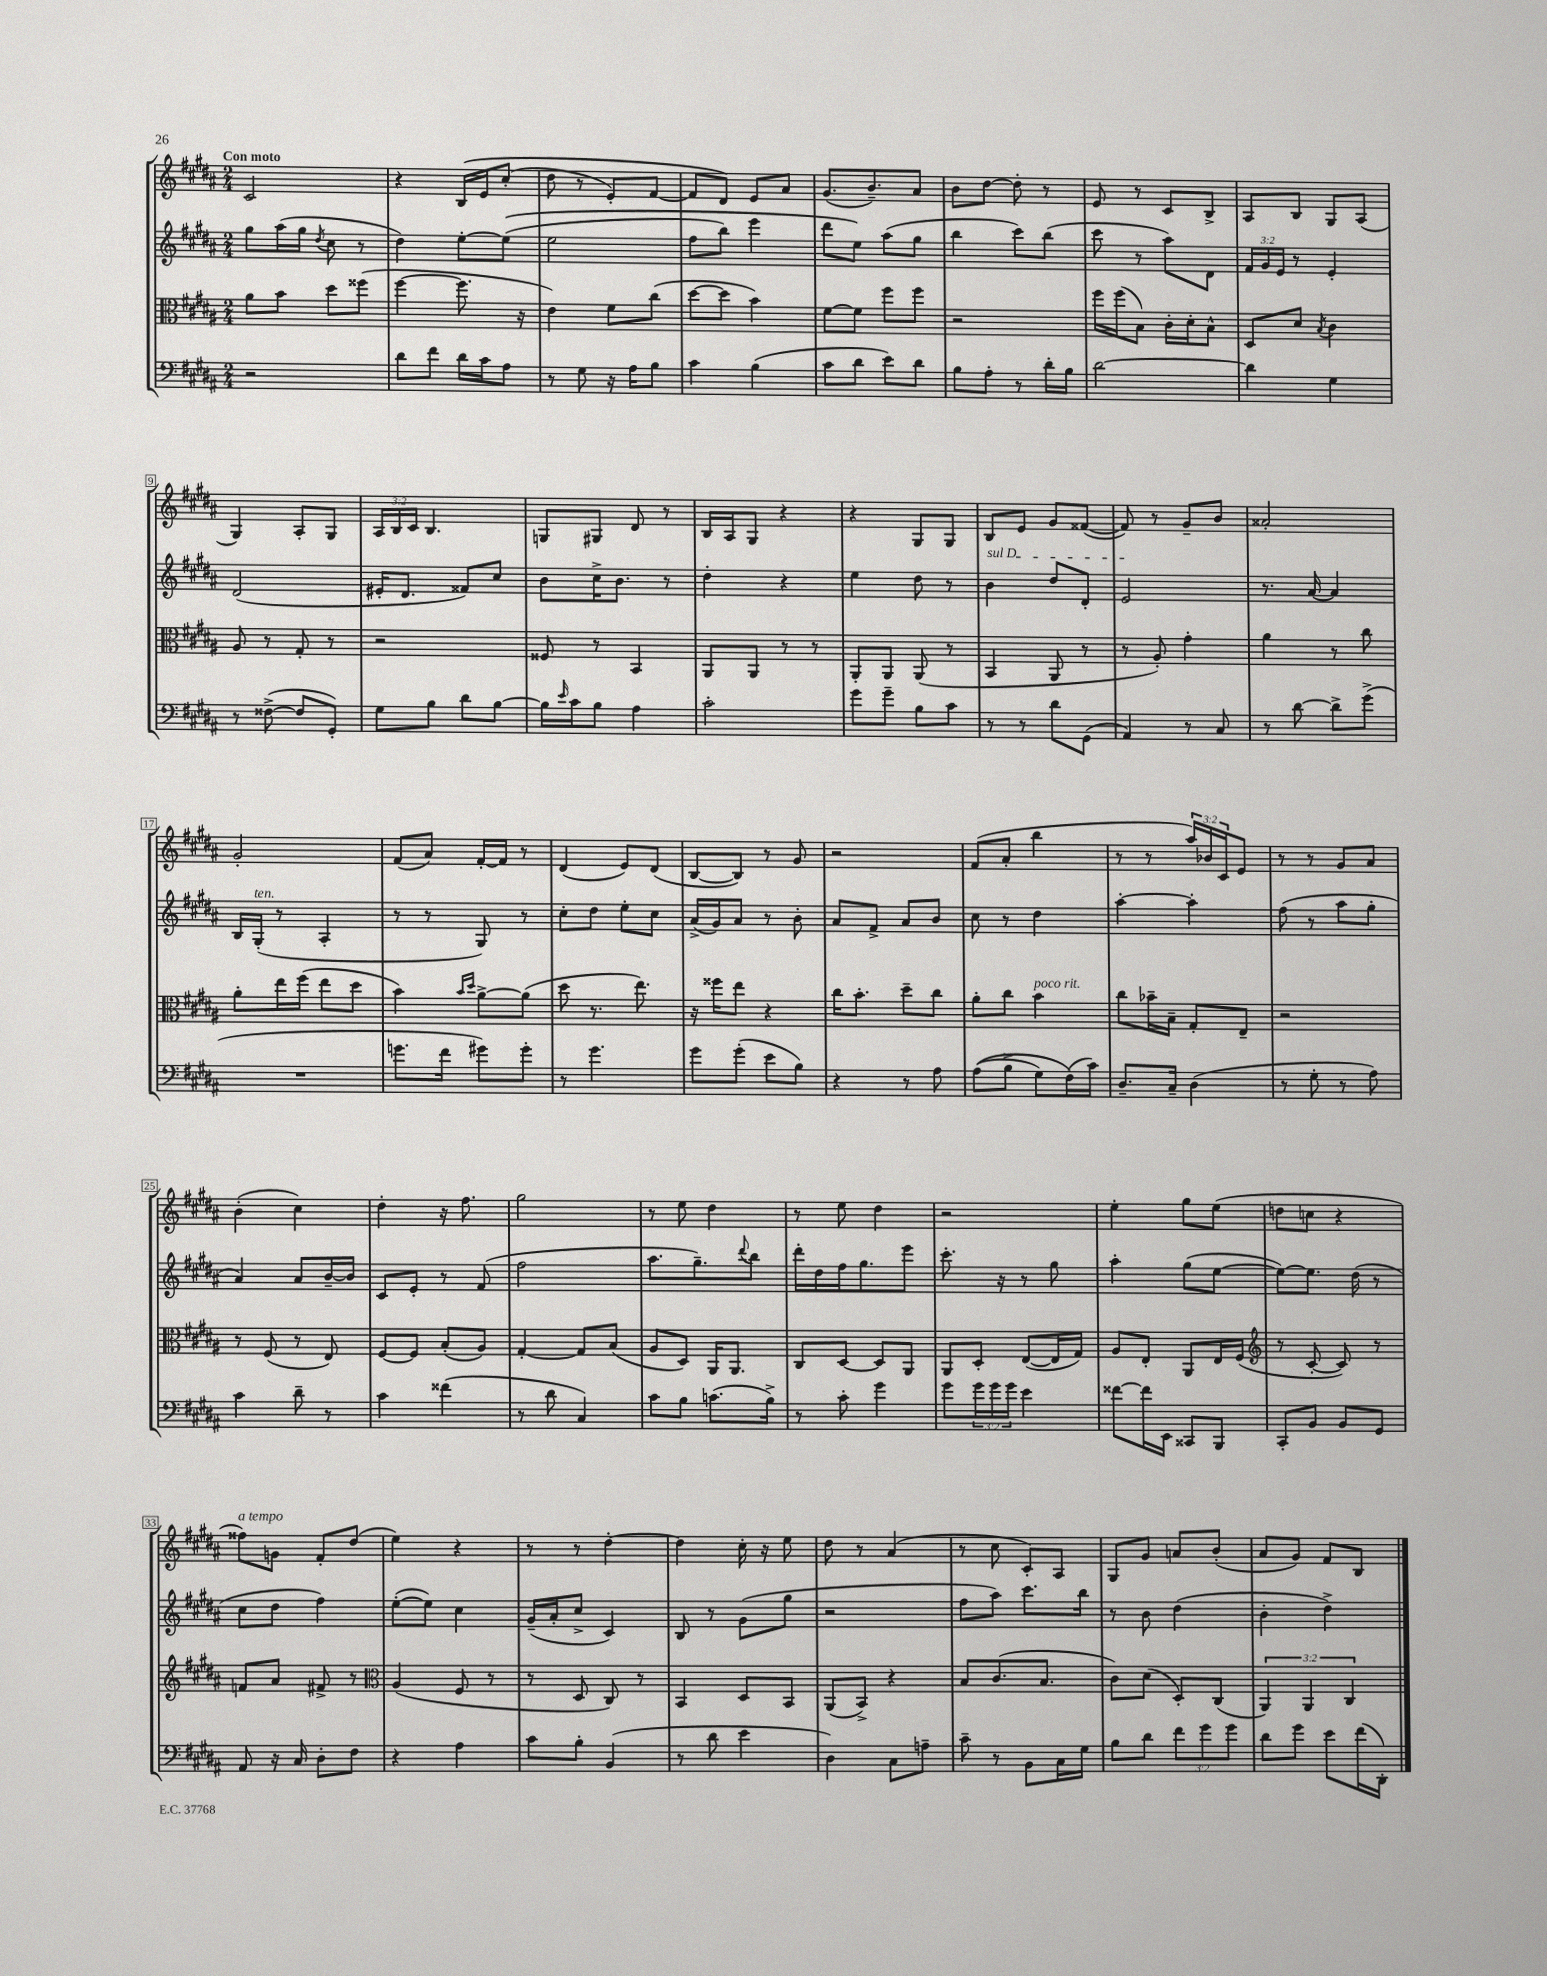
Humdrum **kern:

**kern	**kern	**kern	**kern
*staff4	*staff3	*staff2	*staff1
*clefF4	*clefC3	*clefG2	*clefG2
*k[f#c#g#d#a#]	*k[f#c#g#d#a#]	*k[f#c#g#d#a#]	*k[f#c#g#d#a#]
*M2/4	*M2/4	*M2/4	*M2/4
2r	8a#	8gg#	2c#
.	8b	(16aa#	.
.	.	16gg#	.
.	.	8qdd#	.
.	8dd#	8cc#	.
.	(8ff##	8r	.
=	=	=	=
8d#	[4ff#	4dd#)	4r
8f#	.	.	.
16d#	8.ff#]	[8ee'	&(16B
16c#	.	.	16e
8A#	.	&((8ee]	(8cc#'
.	16r	.	.
=	=	=	=
8r	4e)	2ee	8dd#
8G#	.	.	8r
16r	8f#	.	8e')
16A#	.	.	.
8B	(8cc#	.	[8f#
=	=	=	=
4c#	[8dd#	8ff#	8f#]
.	8dd#]	8bb)	8d#&)
(4B	4b)	4eee	8e
.	.	.	8a#
=	=	=	=
8c#	[8f#	8ddd#	(8.g#
8d#	8f#]	8ee&)	.
.	.	.	8.b~)
8e)	8ff#	(8aa#	.
8d#	8ff#	8gg#	8a#
=	=	=	=
8B	2r	4bb	8b
8A#'	.	.	[8dd#
8r	.	8ccc#)	8dd#']
16d#'	.	(8bb	8r
16B	.	.	.
=	=	=	=
[2d#	16ff#	8ccc#	8e
.	(16ff#	.	.
.	8B)	8r	8r
.	16c#'	8aa#)	8c#
.	16d#'	.	.
.	8B^^	8d#	8B^
=	=	=	=
4d#]	8D#	24f#	8A#
.	.	24g#	.
.	.	24e	.
.	8d#	8r	8B
.	8qB	.	.
4G#	4c#	4e'	8G#
.	.	.	(8A#
=	=	=	=
8r	8A#	(2d#	4G#)
([8F##^	8r	.	.
8F##]	8G#'	.	8A#'
8GG#')	8r	.	8G#
=	=	=	=
8G#	2r	16e#'	24A#
.	.	.	24B
.	.	8.d#	.
.	.	.	24c#
8B	.	.	4.B
8d#	.	8f##)	.
[8B	.	8cc#	.
=	=	=	=
16B]	8F##	8b	8G
16qqe	.	.	.
16c#	.	.	.
8B	8r	16cc#^	8G#
.	.	8.b	.
4A#	4BB	.	8d#
.	.	8r	8r
=	=	=	=
2c#'	8AA#	4dd#'	16B
.	.	.	16A#
.	8AA#	.	8G#
.	8r	4r	4r
.	8r	.	.
=	=	=	=
8g#	8AA#'	4ee	4r
8g#~	8AA#	.	.
8B	(8AA#	8dd#	8G#
8c#	8r	8r	8G#
=	=	=	=
8r	4BB	4b	8B
8r	.	.	8e
8d#	8AA#	8dd#	8g#
(8GG#	8r	8d#'	([8f##
=	=	=	=
4AA#)	8r	2e	8f##])
.	8A#')	.	8r
8r	4g#'	.	8g#~
8C#	.	.	8b
=	=	=	=
8r	4a#	8.r	2a##'
[8d#	.	.	.
.	.	[16a#	.
8d#^]	8r	4a#]	.
(8g#^	8cc#	.	.
=	=	=	=
2r	8a#'	16B	2g#'
.	.	(16G#'	.
.	16ee	8r	.
.	(16ff#	.	.
.	8ee	4A#'	.
.	8dd#	.	.
=	=	=	=
8.g	4b)	8r	(8f#
.	.	8r	8a#)
16f#	.	.	.
.	16qqb	.	.
.	16qqdd#	.	.
8g#)	[8a#^	8G#)	[16f#'
.	.	.	16f#]
8g#'	(8a#]	8r	8r
=	=	=	=
8r	8dd#	8cc#'	(4d#
4.g#	8.r	8dd#	.
.	.	8ee'	8e)
.	8.ee)	.	.
.	.	8cc#	(8d#
=	=	=	=
8g#	16r	(16a#^	[8B
.	16ff##	16g#)	.
(8g#'	8ee	8a#	8B])
8e	4r	8r	8r
8B)	.	8b'	8g#
=	=	=	=
4r	16cc#	8a#	2r
.	8.b'	.	.
.	.	8f#^	.
8r	8dd#~	8a#	.
8A#	8cc#	8b	.
=	=	=	=
&((8A#	8a#'	8cc#	(8f#
8B^	8cc#	8r	8a#'
8G#)	4b	4dd#	4bb
(16F#&)	.	.	.
16c#)	.	.	.
=	=	=	=
8.D#~	8cc#	[4aa#'	8r
.	16b-~	.	8r
16C#~	16B~	.	.
(4D#	8G#'	4aa#']	24aa#)
.	.	.	24b-
.	.	.	24c#
.	8E~	.	8e
=	=	=	=
8r	2r	(8ff#	8r
8G#'	.	8r	8r
8r	.	8aa#	8g#
8A#)	.	8gg#'	8a#
=	=	=	=
4c#	8r	4a#)	(4b'
.	(8F#	.	.
8d#~	8r	8a#	4cc#)
8r	8E)	[16b~	.
.	.	16b]	.
=	=	=	=
4c#	[8F#	8c#	4dd#'
.	8F#]	8e'	.
(4f##	(8B'	8r	16r
.	.	.	8.ff#
.	8A#)	(8f#	.
=	=	=	=
8r	[4G#'	2ff#	2gg#
8d#	.	.	.
4C#)	8G#]	.	.
.	(8B	.	.
=	=	=	=
8c#	8A#	8.aa#	8r
8B	8D#)	.	8ee
.	.	8.gg#~)	.
(8.c	16AA#	.	4dd#
.	8.AA#	.	.
.	.	8qqddd#	.
.	.	8bb	.
16B^)	.	.	.
=	=	=	=
8r	8C#	16ddd#'	8r
.	.	16dd#	.
8c#'	[8D#	16ff#	8ee
.	.	8.gg#	.
4g#	8D#]	.	4dd#
.	8AA#	8eee	.
=	=	=	=
8g#	8AA#	8.ccc#'	2r
24g#	8D#'	.	.
24g#	.	.	.
.	.	16r	.
24g#	.	.	.
4e	([8E	8r	.
.	16E]	8gg#	.
.	16G#)	.	.
=	=	=	=
[8f##	8A#	4aa#'	4ee'
16f##]	8E'	.	.
16EE	.	.	.
8CC##	8AA#	(8gg#	8gg#
8BBB	16E	[8ee	(8ee
.	(16F#	.	.
=	=	=	=
*	*clefG2	*	*
8CC#'	8r	8ee_)	8dd
8BB	[8c#'	8.ee]	8cc
8BB	8c#])	.	4r
.	.	(16dd#	.
8GG#	8r	8r	.
=	=	=	=
8AA#	8f	8cc#	8ff##)
16r	8a#	8dd#	8g
16C#	.	.	.
8D#'	8f#^	4ff#)	8f#'
8F#	8r	.	(8dd#
=	=	=	=
*	*clefC3	*	*
4r	(4A#	([8ee'	4ee)
.	.	8ee])	.
4A#	8F#	4cc#	4r
.	8r	.	.
=	=	=	=
8c#	8r	(16g#~	8r
.	.	16a#'	.
8B'	8D#	8cc#^	8r
(4BB	8C#)	4c#)	[4dd#'
.	8r	.	.
=	=	=	=
8r	4BB	8B	4dd#]
8d#	.	8r	.
4e	8D#	(8g#	16cc#'
.	.	.	16r
.	8BB	8gg#	8ee
=	=	=	=
4D#)	(8AA#	2r	8dd#
.	8BB^)	.	8r
8C#	4r	.	(4a#
8A~	.	.	.
=	=	=	=
8c#~	8B	8ff#	8r
8r	(8.c#	8aa#)	8cc#
8BB	.	8.ccc#	8c#')
.	8.B	.	.
16C#	.	.	8A#
16G#	.	16bb	.
=	=	=	=
8B	8c#)	8r	8G#
8d#	(8d#	8b	8g#
12f#	8D#')	(4dd#	8a
12g#	.	.	.
.	(8C#	.	(8b'
12g#	.	.	.
=	=	=	=
8d#	6AA#)	4b'	8a#
8g#	.	.	8g#)
.	6AA#	.	.
8e	.	4dd#^)	8f#
.	6C#	.	.
(16f#	.	.	8B
16DD#')	.	.	.
==	==	==	==
*-	*-	*-	*-
